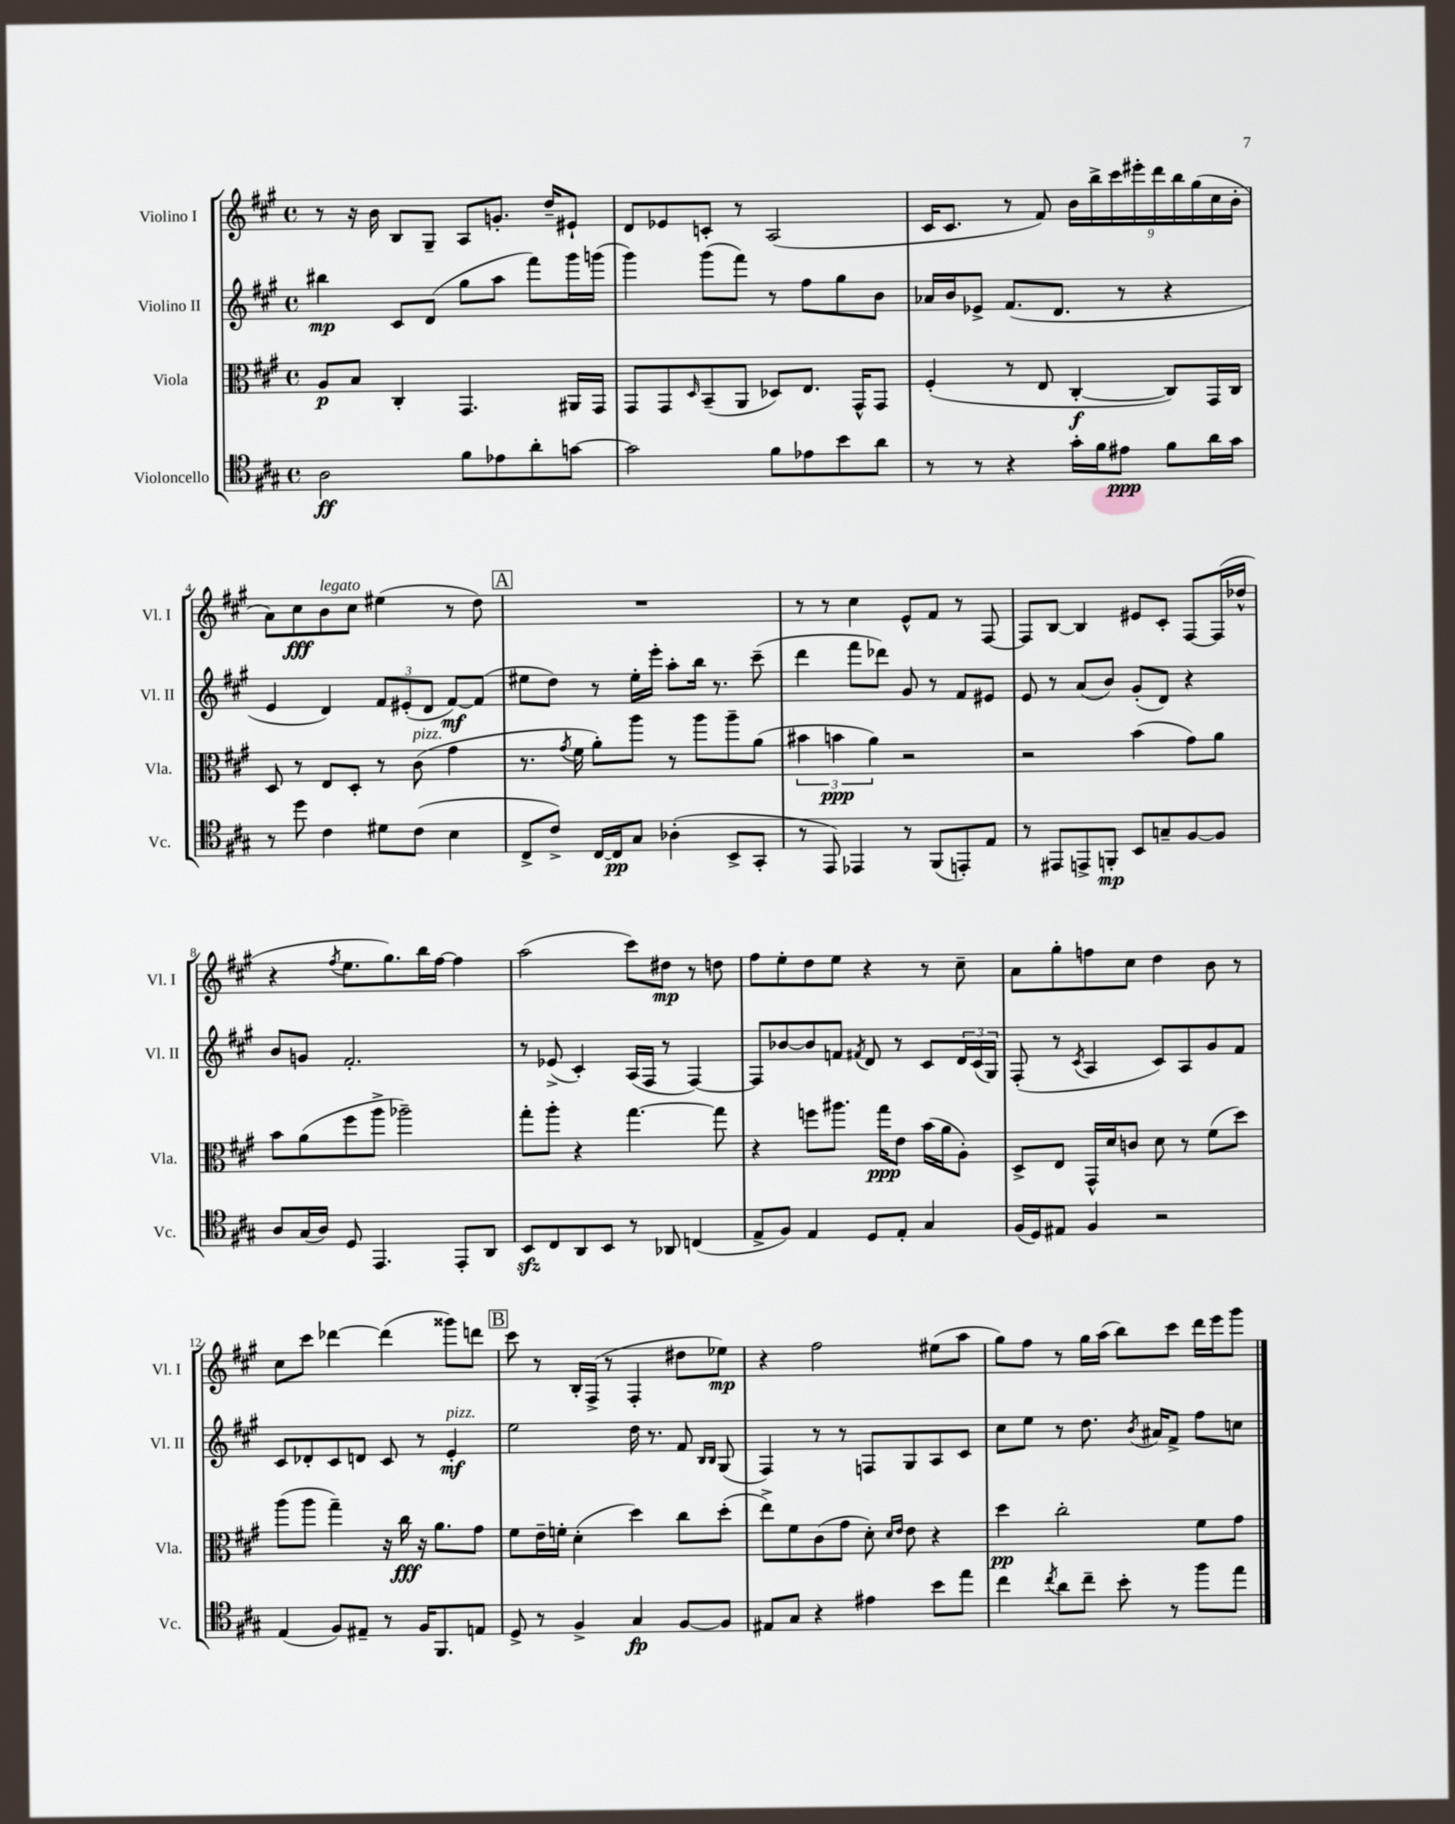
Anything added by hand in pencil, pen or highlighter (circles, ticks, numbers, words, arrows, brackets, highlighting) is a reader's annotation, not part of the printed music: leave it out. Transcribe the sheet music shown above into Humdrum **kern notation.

**kern	**kern	**kern	**kern
*staff4	*staff3	*staff2	*staff1
*clefC4	*clefC3	*clefG2	*clefG2
*k[f#c#g#]	*k[f#c#g#]	*k[f#c#g#]	*k[f#c#g#]
*M4/4	*M4/4	*M4/4	*M4/4
*met(c)	*met(c)	*met(c)	*met(c)
2A	8A	4bb#	8r
.	8B	.	16r
.	.	.	16b
.	4C#'	8c#	8B
.	.	(8d	8G#~
8f#	4.GG#	8gg#	8A
8e-	.	8aa	8.g'
8a'	.	8fff#)	.
.	.	.	16dd~
[8g	16AA#	16ggg#	8e#`
.	16GG#	(16ggg	.
=	=	=	=
2g]	8GG#	4ggg#)	8d
.	8GG#	.	8e-
.	16qqD	.	.
.	(8BB~	(8ggg#	8c'
.	8AA	8fff#)	8r
8f#	8D-)	8r	(2A
8e-	8.E	8ff#	.
8b	.	8gg#	.
.	16GG#^^	.	.
8a	8GG#	8b	.
=	=	=	=
8r	(4F#'	16a-	16c#
.	.	16b	8.c#
8r	.	8e-^	.
4r	8r	(8.f#	8r
.	8E	.	8f#)
.	.	8.d	.
16g#'	[4C#'	.	18b
.	.	.	18bb^
16f#	.	.	.
.	.	.	18ccc#
8e#	.	8r	.
.	.	.	18eee#'
.	.	.	18ddd
8f#	8C#])	4r	.
.	.	.	18bb
.	.	.	(18gg#
16a	16GG#	.	.
.	.	.	18cc#
16g#	16C#	.	.
.	.	.	18b'
=	=	=	=
8r	8D	4e	8a)
8dd	8r	.	8cc#
4c#	8E	4d)	8b
.	8D'	.	8cc#
8d#	8r	12f#	(4ee#
.	.	(12e#'	.
(8c#	(8c#	.	.
.	.	12d	.
4B	4g#	[8f#)	8r
.	.	(8f#]	8dd)
=	=	=	=
8C#^	8.r	8ee#	1r
8c#^)	.	8dd)	.
.	8qg#	.	.
.	16f#	.	.
[16C#	8a')	8r	.
16C#]	.	.	.
8G#	8aa	16ee#'	.
.	.	16eee'	.
(4A-'	8r	8aa'	.
.	8aa	16bb	.
.	.	8.r	.
8BB^	8aa~	.	.
8GG#'	(8a	(8ccc#~	.
=	=	=	=
8r	6b#	4ddd	8r
8EE)	.	.	8r
.	6b	.	.
4EE-	.	8fff#	4cc#
.	6a)	.	.
.	.	8ddd-)	.
8r	2r	8g#	8e^^
(8FF#	.	8r	8f#
8EE')	.	8f#	8r
8E	.	8e#	[8F#
=	=	=	=
8r	2r	8e	8F#]
8EE#	.	8r	[8B
8EE^	.	(8a	4B]
8FF'	.	8b)	.
8BB	(4b	(8g#'	8e#
8G~	.	8d)	8c#'
[8F#	8g#)	4r	[8F#
8F#]	8a	.	(16F#]
.	.	.	16dd-^^
=	=	=	=
8A	8b	8b	4r
(16G#	(8a	8g	.
16A)	.	.	.
.	.	.	8qff#
8D	8ff#	2.f#'	8.ee
4.EE	8aa^	.	.
.	.	.	8.gg#)
.	2aa-~)	.	.
.	.	.	16bb
.	.	.	[16ff#
8EE'	.	.	4ff#]
8AA	.	.	.
=	=	=	=
8BB	8gg#'	8r	(2aa
8C#	8aa'	(8e-^	.
8AA	4r	4c#')	.
8BB	.	.	.
8r	[4.gg#	(16A	8ccc#)
.	.	16F#	.
8AA-	.	8r	8dd#
(4C	.	[4F#)	8r
.	8gg#]	.	8dd
=	=	=	=
8E^	4r	8F#]	8ff#
8F#)	.	[8b-	8ee'
4E	8ff	8b-]	8dd
.	8.aa#	8f	8ee
.	.	8qf#	.
8D	.	8d	4r
.	16gg#	.	.
8E'	8e	8r	.
4G#	(16b	8c#	8r
.	16a	.	.
.	8A')	24d	8cc#~
.	.	(24c#	.
.	.	24G#)	.
=	=	=	=
(16F#	8D^	(8F#'	8a
16D)	.	.	.
8E#	8E	8r	8gg#'
.	.	8qc#	.
4F#	16GG#^^	4A	8ff
.	16d	.	.
.	8c	.	8cc#
2r	8d	8c#)	4dd
.	8r	8A	.
.	(8f#	8g#	8b
.	8dd)	8f#	8r
=	=	=	=
(4E	(8aa	8c#	8cc#
.	8aa	8d-'	8ccc#
8F#)	4gg#~)	8c#	[4ddd-
8E#~	.	8d	.
8r	16r	8c#	(4ddd-]
.	16cc#	.	.
16F#	16r	8r	.
8.FF#	8.a	.	.
.	.	4e'	8ggg##)
8E	8g#	.	8ddd
=	=	=	=
8D^	8f#	2ee	8ccc#
8r	16e~	.	8r
.	16f'	.	.
4F#^	(4d'	.	16B'
.	.	.	(16F#^
.	.	.	8r
4G#	4dd)	16dd	4F#'
.	.	8.r	.
[8F#	8cc#	8f#	8dd#
.	.	16qqB	.
.	.	16qqB	.
8F#]	(8dd'	(8G#	8ee-)
=	=	=	=
8E#	8ee^)	4F#)	4r
8G#	8f#	.	.
4r	(8c#	8r	2ff#
.	8g#	8r	.
4e#	8d')	8F	.
.	16qqd	.	.
.	16qqe	.	.
.	8e	8G#	.
8b	4r	8A	(8ee#
8ee	.	8c#	8aa
=	=	=	=
4cc#	4dd	8cc#	8gg#)
.	.	8ee	8ff#
8qcc#	.	.	.
8a	2cc#'	8r	8r
8cc#~	.	8.dd	16gg#
.	.	.	(16aa
8b'	.	.	8bb)
.	.	8qb	.
.	.	16a#	.
8r	.	8f#^	8ccc#
8ff#	8f#	8ff#	16ddd
.	.	.	16eee
8ee	8g#	8cc	8ggg#
==	==	==	==
*-	*-	*-	*-
